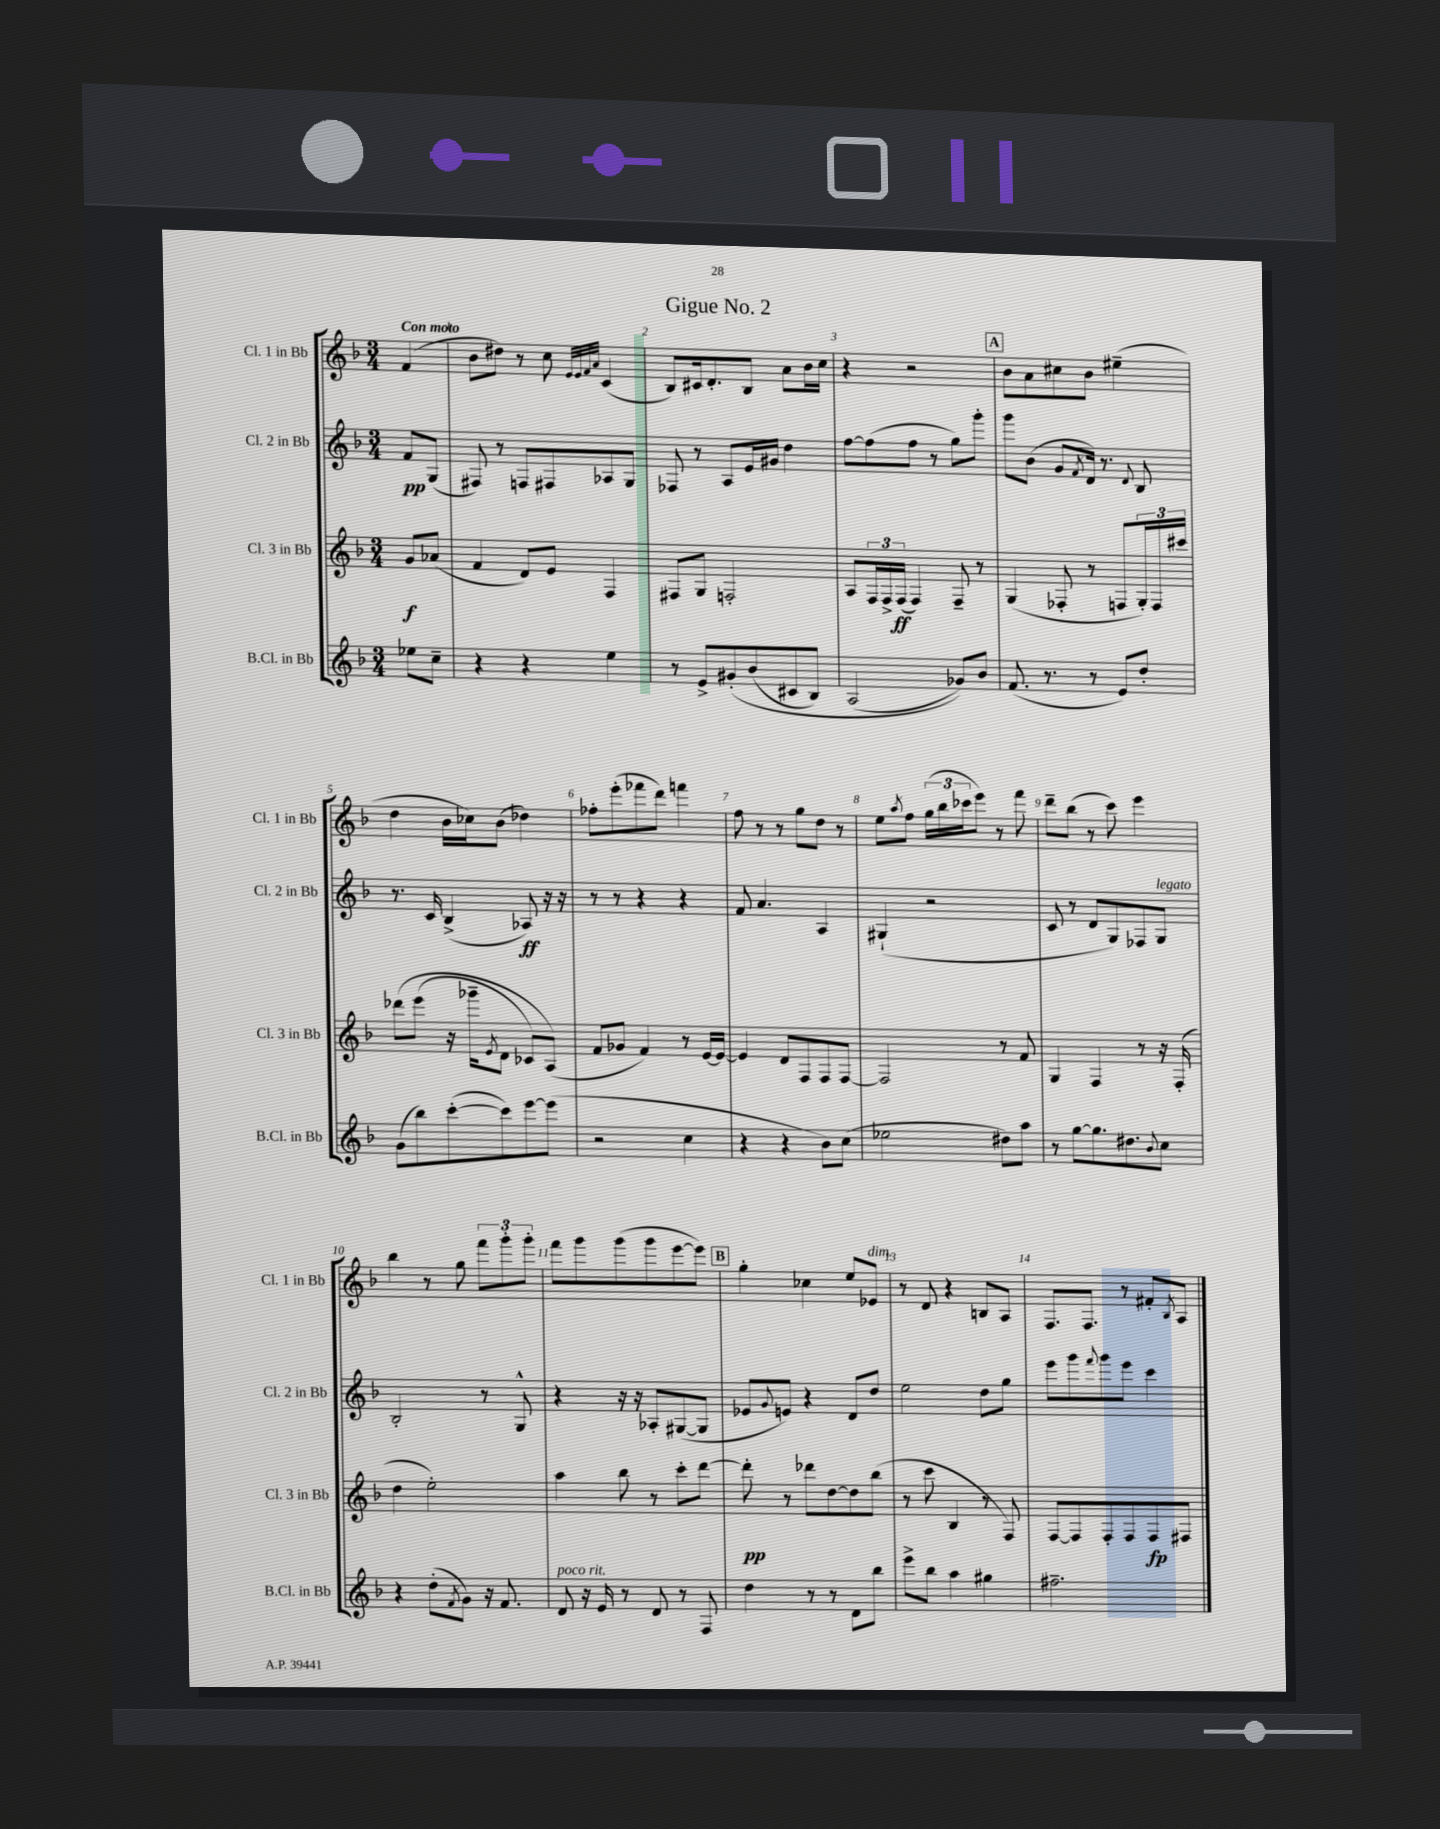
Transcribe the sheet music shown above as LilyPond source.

\header { title = "Gigue No. 2" }
<<
\new StaffGroup <<
\new Staff = "s0" \with { instrumentName = "Cl. 1 in Bb" shortInstrumentName = "Cl. 1 in Bb" } {
    \clef treble \key f \major \numericTimeSignature \time 3/4 \partial 4 \tempo "Con moto"
    f'4( |
    bes'8 dis''8) r8 c''8 \grace { e'32 e'32 f'32 a'32 } c'4( |
    bes8) cis'16 d'8.-. bes8 a'8 bes'16 c''16 |
    r4 r2 |
    \mark \markup { \box "A" } bes'8 a'8 cis''8 bes'8 eis''4--( |
    d''4 bes'16 ces''16) bes'8( des''4) |
    fes''8-. e'''8-.( fes'''8 d'''8) f'''4 |
    f''8 r8 r8 g''8 d''8 r8 |
    e''8 \acciaccatura { a''8 } f''8 \tuplet 3/2 { g''16( bes''16 ces'''16 } e'''8) r8 f'''8 |
    d'''8-- bes''8( r8 c'''8) e'''4 |
    bes''4 r8 g''8 \tuplet 3/2 { f'''8 g'''8-. g'''8-. } |
    f'''8 g'''8 g'''8( g'''8 e'''8~ e'''8) |
    \mark \markup { \box "B" } g''4-. ces''4 e''8 ees'8^\markup { \italic "dim." } |
    r8 d'8 r4 b8 a8 |
    f8. f8. r8 fis'8-. \acciaccatura { bes8 } a8 \bar "|." |
}
\new Staff = "s1" \with { instrumentName = "Cl. 2 in Bb" shortInstrumentName = "Cl. 2 in Bb" } {
    \clef treble \key f \major \numericTimeSignature \time 3/4 \partial 4
    f'8\pp g8( |
    fis8) r8 f8 fis8 aes8 g8 |
    fes8 r8 a8 e'16 gis'16 d''4 |
    f''8~ f''8( f''8 r8 g''8) g'''8-. |
    \mark \markup { \box "A" } g'''8 bes'8( g'8 \acciaccatura { f'8 } d'16) r8. \appoggiatura { d'8 } bes8 |
    r8. c'16 bes4->( aes8\ff) r16 r16 |
    r8 r8 r4 r4 |
    f'8 a'4. a4 |
    gis4-!( r2 |
    c'8 r8 d'8 g8) fes8 g8^\markup { \italic "legato" } |
    bes2-. r8 g8-^ |
    r4 r16 r16 aes8-. gis8~( gis8 |
    \mark \markup { \box "B" } ees'8 \appoggiatura { g'8 } e'8) r4 d'8 d''8 |
    e''2 d''8 g''8 |
    e'''8 g'''8 \appoggiatura { f'''8 } g'''8 e'''8 c'''4 \bar "|." |
}
\new Staff = "s2" \with { instrumentName = "Cl. 3 in Bb" shortInstrumentName = "Cl. 3 in Bb" } {
    \clef treble \key f \major \numericTimeSignature \time 3/4 \partial 4
    g'8\f aes'8( |
    f'4 d'8) e'8 f4 |
    fis8 g8 f2-. |
    a8 \tuplet 3/2 { f16 f16-> f16\ff( } f4) f8-- r8 |
    \mark \markup { \box "A" } g4( fes8-. r8 f8 \tuplet 3/2 { g16-.) f16 cis'''16 } |
    des'''8\( e'''8( r16 ges'''16-- \acciaccatura { e'8 } d'8 ces'8) a8(\) |
    f'8 ges'8 f'4) r8 e'16~ e'16~ |
    e'4 d'8 f8 f8 f8~ |
    f2 r8 f'8 |
    g4 f4 r8 r16 f16-.( |
    d''4 e''2-.) |
    a''4 bes''8 r8 c'''8-. d'''8~ |
    \mark \markup { \box "B" } d'''8-.\pp r8 des'''8 d''8~ d''8 bes''8( |
    r8 c'''8 bes4 r8 f8) |
    f8~ f8 f8-. f8 f8\fp fis8 \bar "|." |
}
\new Staff = "s3" \with { instrumentName = "B.Cl. in Bb" shortInstrumentName = "B.Cl. in Bb" } {
    \clef treble \key f \major \numericTimeSignature \time 3/4 \partial 4
    ees''8 c''8-- |
    r4 r4 e''4 |
    r8 e'8-> gis'8-.\( bes'8( cis'8 bes8) |
    a2( ges'8)\) bes'8 |
    \mark \markup { \box "A" } f'8.( r8. r8 e'8) d''8-. |
    g'8( bes''8) c'''8~-.( c'''8) e'''8~ e'''8( |
    r2 c''4 |
    r4 r4 bes'8) c''8( |
    ees''2 dis''8) a''8 |
    r8 g''8~ g''8. dis''8. \appoggiatura { bes'8 } c''8 |
    r4 d''8-.( \acciaccatura { f'8 } g'8) r16 f'8. |
    d'8^\markup { \italic "poco rit." } r16 e'16 r8 d'8 r8 f8 |
    \mark \markup { \box "B" } d''4 r8 r8 d'8 bes''8 |
    e'''8-> bes''8 a''4 gis''4 |
    fis''2.-- \bar "|." |
}
>>
>>
\layout { \context { \Score \override BarNumber.break-visibility = ##(#f #t #t) barNumberVisibility = #all-bar-numbers-visible } }
